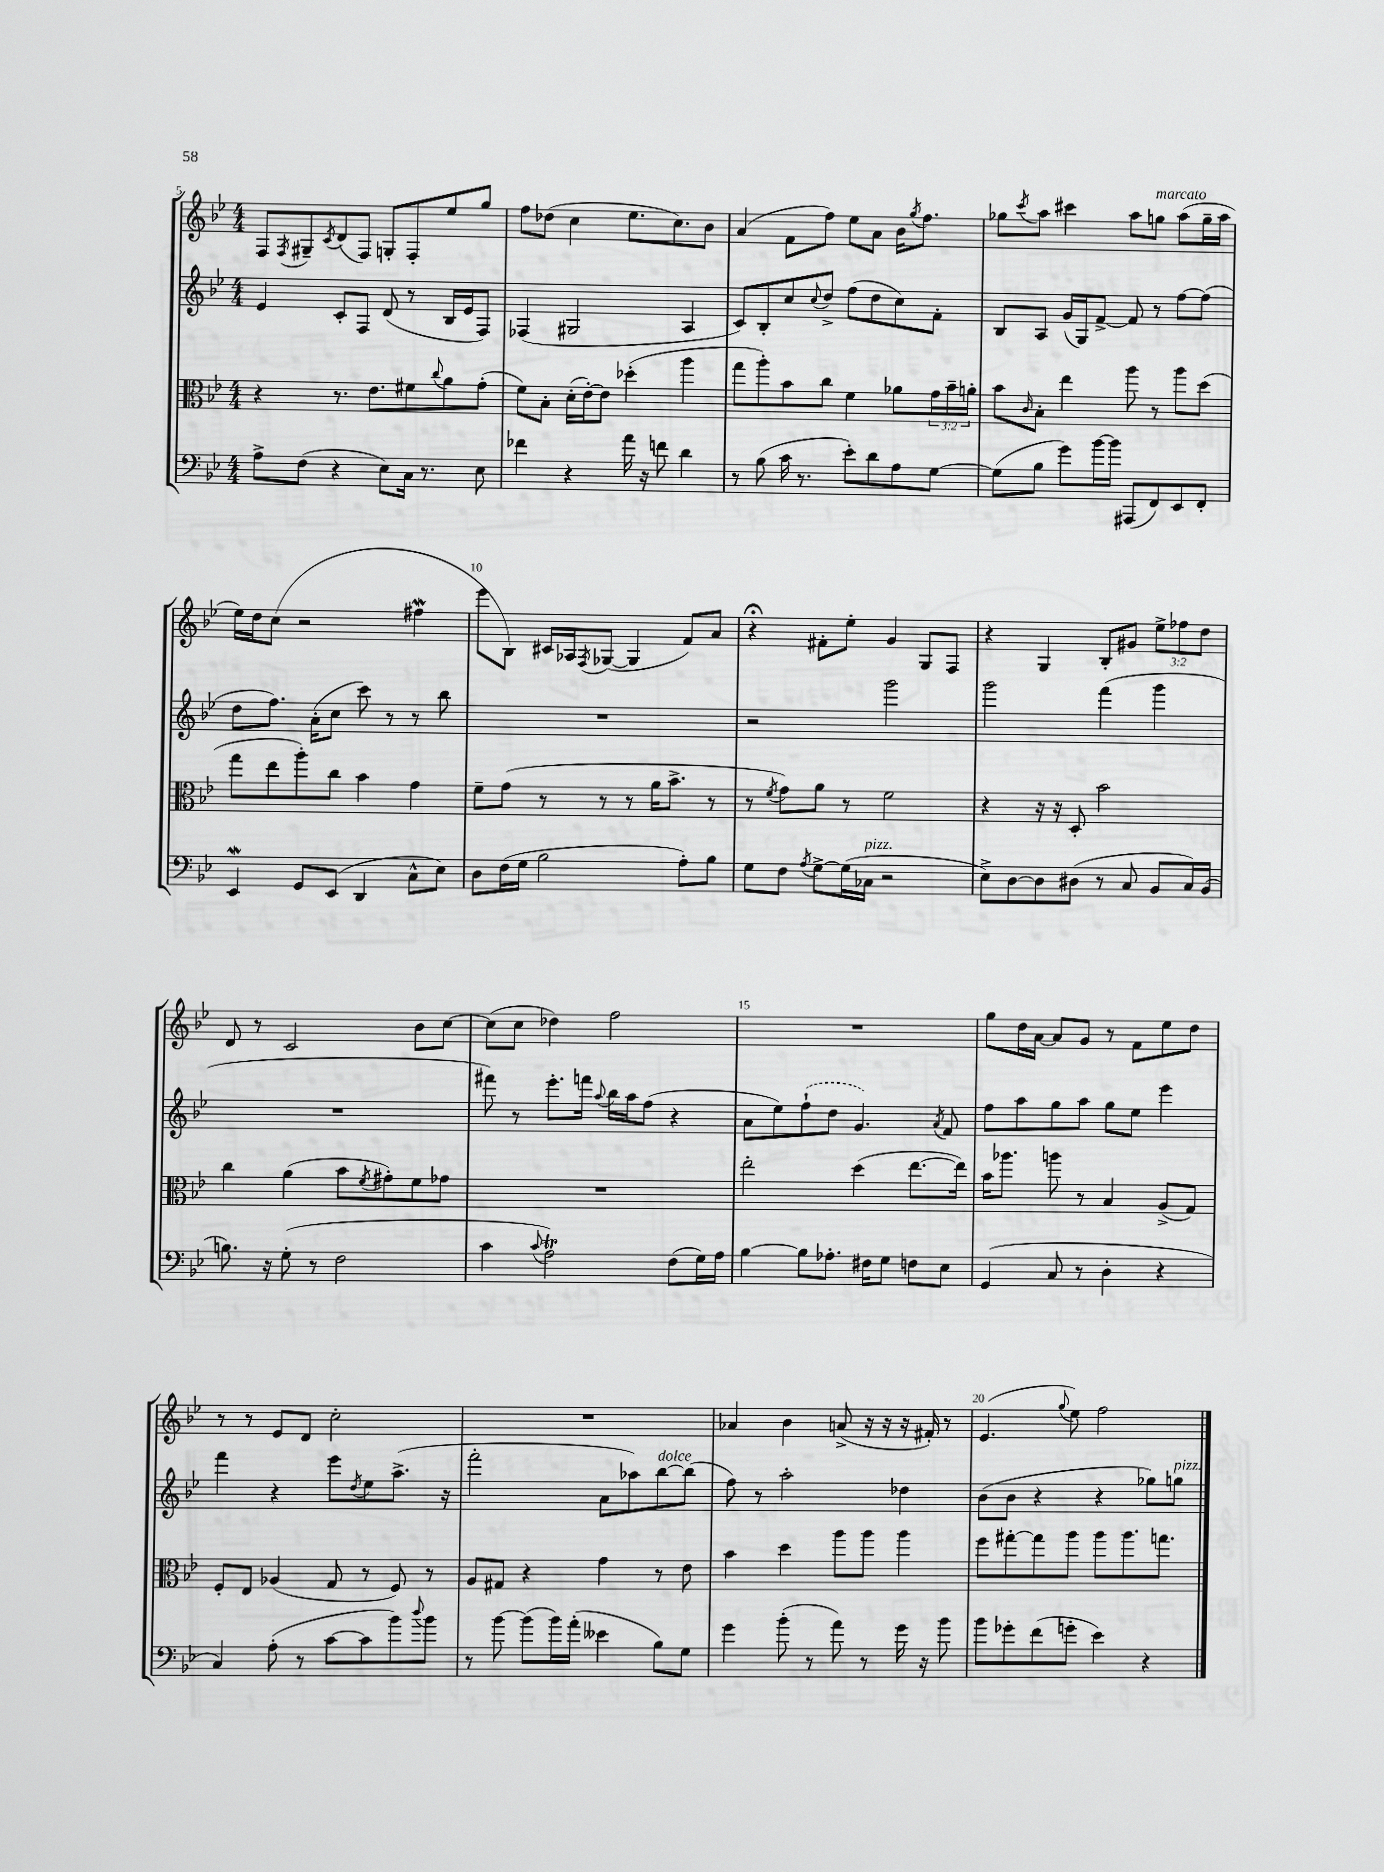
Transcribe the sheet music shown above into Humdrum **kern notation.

**kern	**kern	**kern	**kern
*staff4	*staff3	*staff2	*staff1
*clefF4	*clefC3	*clefG2	*clefG2
*k[b-e-]	*k[b-e-]	*k[b-e-]	*k[b-e-]
*M4/4	*M4/4	*M4/4	*M4/4
8A^\L	4r	4e-/	8F/L
.	.	.	8qF/
(8F\J	.	.	8G#~/
.	.	.	8qc/
4r	8.r	8c'/L	(8d/
.	.	8F/J	8F/J)
.	8.e-\L	.	.
8E-\L)	.	(8d/	8G'/L
16C\Jk	8f#\	8r	8F'/
8.r	.	.	.
.	8qqcc/	.	.
.	8a\	16B-/LL	8ee-/
.	.	16e-/J	.
8E-\	(8g'\J	8F/J)	8gg/J
=	=	=	=
4f-\	8f\L)	(4F-/	8ff\L
.	8B-'\J	.	(8dd-\J
4r	(16d'\LL	2G#/	4cc\
.	[16e-'\J)	.	.
.	8e-\]J	.	.
16a\	(4dd-'\	.	8.ee-\L
16r	.	.	.
8f\	.	.	.
.	.	.	8.cc\)
4d\	4aa\	4A/	.
.	.	.	8b-\J
=	=	=	=
8r	8gg\L	8c/L)	(4a/
(8B-\	8aa'\)	8B-'/	.
16c\	8b-\	8cc/	8f\L
8.r	.	.	.
.	.	8qqcc/	.
.	8cc\J	8dd^/J	8ff\J)
8e-'\L)	4f\	(8ff\L	8ee-\L
8d\	.	8dd\	8a\J
8A\	8a-\L	8cc\)	16b-\LK
.	.	.	8qgg/
.	.	.	8.ff\J
[8G\J	24g\L	8f'\J	.
.	24b-~\	.	.
.	24a'\JJ	.	.
=	=	=	=
(8G\]L	8b-\L	8B-/L	8gg-\L
.	16qqc/	.	8qccc/
8B-\J	8B-'\J	8A/J	8aa\J
8g\L)	4ee-\	(16g/LL	4ccc#\
.	.	16G/J)	.
[16b-\L	.	[8f^/J	.
16b-\]JJ	.	.	.
(8AAA#/L	8aa\	8f/]	8aa\L
8FF/)	8r	8r	8gg\J
8EE-/	8aa\L	[8ff\L	(8aa\L
8FF'/J	(8dd\J	(8ff\]J	16gg~\L
.	.	.	16aa\JJ
=	=	=	=
4EE-/	8gg\L	8dd\L	16ee-\LL)
.	.	.	16dd\J
.	8ee-\	8.ff\J)	(8cc\J
8GG/L	8aa'\)	.	2r
.	.	(16a'\LK	.
(8EE-/J	8cc\J	8cc\J	.
4DD/	4b-\	8ccc\)	.
.	.	8r	.
8C^^\L	4g\	8r	4ff#\
8E-\J)	.	8bb-\	.
=	=	=	=
8D\L	8f~\L	1r	8eee-\L
(16F\L	(8g\J	.	8B-\J)
16G\JJ	.	.	.
2B-\	8r	.	16c#/LL
.	.	.	16A-/J
.	.	.	8qF/
.	8r	.	([8G-/J
.	8r	.	4G-/]
.	16a\LK	.	.
.	8.b-^\J	.	.
8A'\L)	.	.	8f/L)
8B-\J	8r	.	8a/J
=	=	=	=
8G\L	8r	2r	4r;
.	8qf/	.	.
8F\J	8g\L)	.	.
8qA/	.	.	.
[8G^\L	8a\J	.	8f#'\L
(16G\]L	8r	.	8ee-'\J
16C-\JJ	.	.	.
2r	2f\	2ggg\	4g/
.	.	.	8G/L
.	.	.	8F/J
=	=	=	=
8E-^\L)	4r	2ggg\	4r
[8D\	.	.	.
8D\]	16r	.	4G/
.	16r	.	.
(8D#\J	8D'/	.	.
8r	2b-\	(4fff\	8B-'/L
8C/	.	.	8g#/J
8BB-/L	.	4ggg\	12ee-^\L
.	.	.	12ff-\
16C/L)	.	.	.
.	.	.	12dd\J
(16BB-/JJ	.	.	.
=	=	=	=
8.B\)	4cc\	1r	8d/
.	.	.	8r
16r	.	.	.
(8G'\	(4a\	.	2c/
8r	.	.	.
2F\	8b-\L	.	.
.	8qf/	.	.
.	8g#'\)	.	.
.	8f\	.	8b-\L
.	8g-\J	.	[8cc\J
=	=	=	=
4c\	1r	8fff#\)	(8cc\]L
.	.	8r	8cc\J
8qqc/	.	.	.
2A\)	.	8.eee-'\L	4dd-\)
.	.	16fff\Jk	.
.	.	8qqaa/	.
.	.	16bb-\LL	2ff\
.	.	16aa\J	.
.	.	(8ff\J	.
(8F\L	.	4r	.
16G\L)	.	.	.
16A\JJ	.	.	.
=	=	=	=
[4B-\	2ee-'\	8a\L	1r
.	.	8ee-\)	.
8B-\]L	.	(8ff`\	.
8.A-'\J	.	8dd\J	.
.	(4dd\	4.g/)	.
16F#\LK	.	.	.
8G\J	.	.	.
8F\L	[8.ee-\L	.	.
.	.	8qa/	.
8E-\J	.	8f/	.
.	16ee-\]Jk)	.	.
=	=	=	=
(4GG/	16b-\LK	8ff\L	8gg\L
.	8.aa-\J	.	.
.	.	8aa\	16dd\L
.	.	.	[16a\JJ
8C/	8aa\	8gg\	8a/]L
8r	8r	8aa\J	8g/J
4D'\	4B-/	8gg\L	8r
.	.	8ee-\J	8f\L
4r	(8A^/L	4eee-\	8ee-\
.	8G/J)	.	8dd\J
=	=	=	=
4C/)	8F'/L	4fff\	8r
.	8E-/J	.	8r
(8A'\	(4A-/	4r	8e-/L
8r	.	.	8d/J
[8c\L	8G/	8eee-\L	2cc'\
.	.	8qdd/	.
8c\]	8r	8ee-\	.
8b-\)	8F/)	(8.aa^\J	.
8qqdd/	.	.	.
8b-\J	8r	.	.
.	.	16r	.
=	=	=	=
8r	8A/L	2fff'\	1r
[8b-\	8G#/J	.	.
(8b-\]L	4r	.	.
16b-\L)	.	.	.
(16a'\JJ	.	.	.
4e--\	4g\	8a\L	.
.	.	8aa-\)	.
8B-\L)	8r	[8bb-\	.
8G\J	8e-\	(8bb-\]J	.
=	=	=	=
4g\	4b-\	8ff\)	4a-/
.	.	8r	.
(8b-'\	4dd\	2aa'\	4b-\
8r	.	.	.
8a\)	8aa\L	.	(8a^/
8r	8aa\J	.	16r
.	.	.	16r
16g\	4aa\	4dd-\	16r
16r	.	.	16f#'/)
8b-\	.	.	8r
=	=	=	=
8b-\L	8ff\L	(8b-\L	(4.e-/
8g-'\	[8gg#'\	8b-\J	.
(8f\	8gg#\]	4r	.
.	.	.	8qqgg/
8g'\J	8aa\J	.	8ee-\)
4e-\)	8aa\L	4r	2ff\
.	8.aa\	.	.
4r	.	8gg-\L)	.
.	8.gg\J	.	.
.	.	8gg\J	.
==	==	==	==
*-	*-	*-	*-
